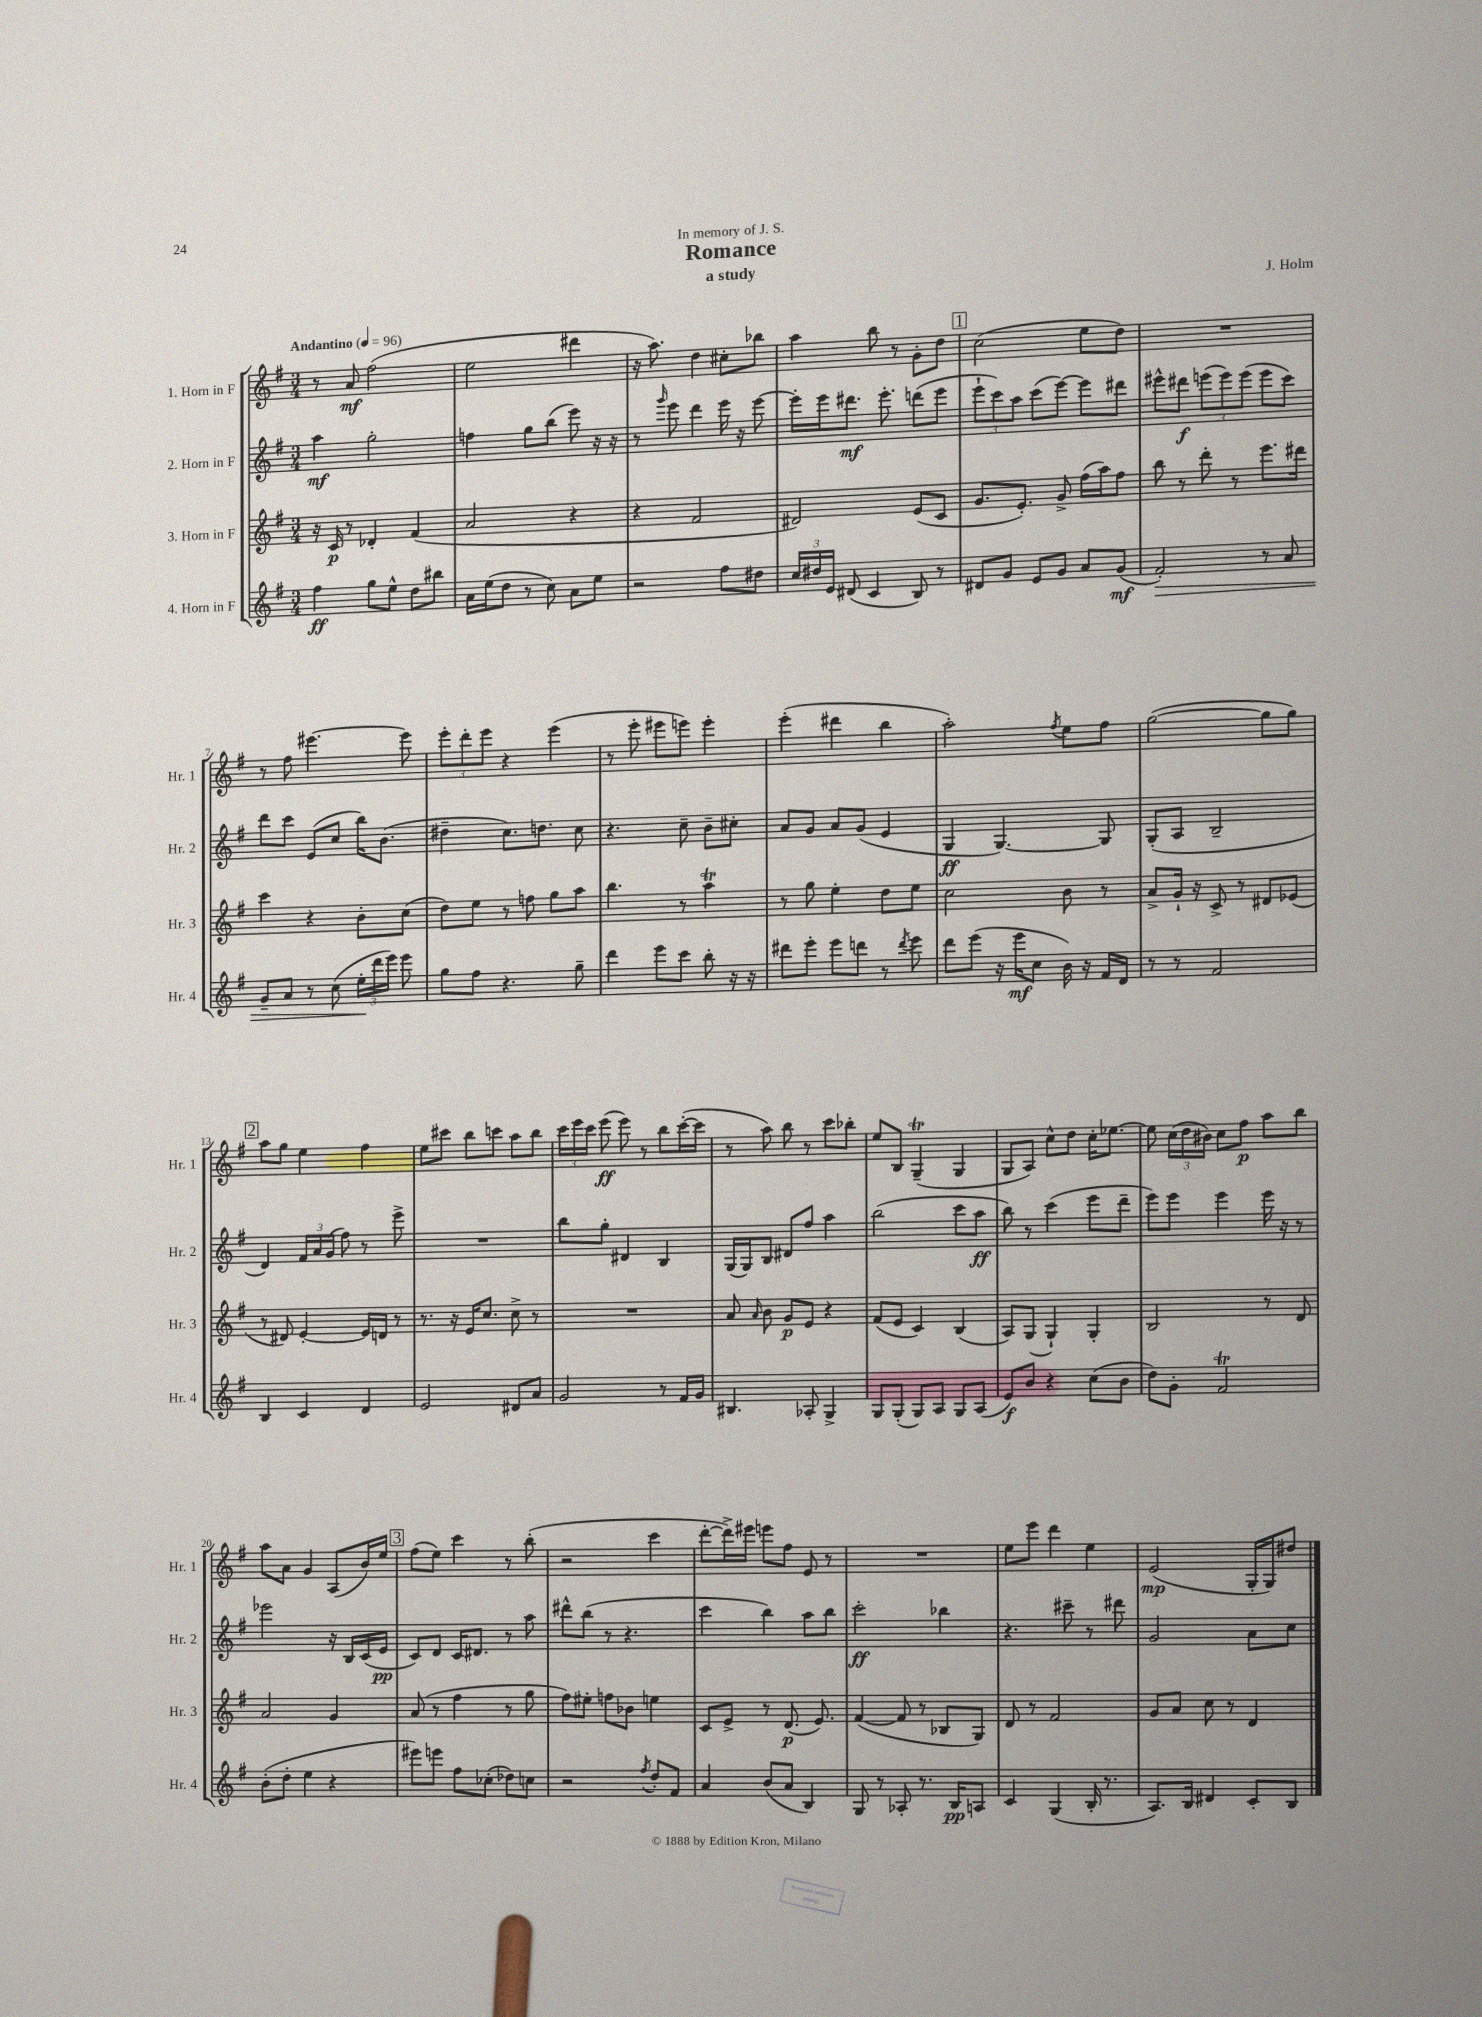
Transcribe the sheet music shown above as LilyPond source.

\header { title = "Romance" composer = "J. Holm" subtitle = "a study" dedication = "In memory of J. S." }
<<
\new StaffGroup <<
\new Staff = "s0" \with { instrumentName = "1. Horn in F" shortInstrumentName = "Hr. 1" } {
    \clef treble \key g \major \numericTimeSignature \time 3/4 \tempo "Andantino" 4 = 96
    \autoBeamOff r8 a'8\mf fis''2( |
    e''2 dis'''4 |
    r16 a''8.) d''4 cis''8[-. bes''8] |
    a''4 b''8 r8 g'8[-. d''8] |
    \mark \markup { \box "1" } c''2( e''8[ d''8]) |
    R2. |
    r8 fis''8 eis'''4.~ eis'''8 |
    \tuplet 3/2 { e'''8[-. d'''8-. e'''8] } r4 e'''4( |
    r8 e'''8-. eis'''8[ e'''8]) e'''4-. |
    e'''4-.( dis'''4 b''4 |
    a''2-.) \acciaccatura { fis''8 } e''8[ fis''8] |
    g''2~( g''8[ g''8]) |
    \mark \markup { \box "2" } a''8[ g''8] e''4 fis''4 |
    e''8[ cis'''8] b''8[ c'''8] a''8[ b''8] |
    \tuplet 3/2 { c'''16[ e'''16 c'''16] } e'''8\ff( e'''8) r8 b''8[ c'''16~-.( c'''16] |
    r8 a''8) b''8 r8 c'''8[ bes''8]-. |
    e''8[ b8] g4--\trill( g4 |
    g8[ a8]) c''8[-^ d''8] c''16[-. ees''8.]~ |
    ees''8 \tuplet 3/2 { c''16[( d''16 bis'16]) } c''8[ fis''8]\p a''8[ b''8] |
    a''8[ a'8] g'4 a8[( b'16) e''16] |
    \mark \markup { \box "3" } fis''8[( e''8]) c'''4 r8 b''8-.( |
    r2 c'''4 |
    d'''8[~-. d'''16->) eis'''16] e'''8[ fis''8] e'8 r8 |
    R2. |
    e''8[ e'''8] d'''4 e''4 |
    e'2\mp( g16[-. g16) dis''8] \bar "|." |
}
\new Staff = "s1" \with { instrumentName = "2. Horn in F" shortInstrumentName = "Hr. 2" } {
    \clef treble \key g \major \numericTimeSignature \time 3/4
    \autoBeamOff a''4\mf g''2-. |
    f''4 g''8[ b''8]( e'''8) r16 r16 |
    r8 \grace { g'''16 } e'''8 d'''4 e'''16 r16 e'''8~ |
    e'''16[-. e'''16 dis'''8.]\mf e'''8.-. d'''8[( e'''8] |
    \mark \markup { \box "1" } \tuplet 3/2 { e'''8[-! c'''8) a''8] } c'''8[( e'''8]~) e'''8[ dis'''8] |
    eis'''8[-^ dis'''8]\f \tuplet 3/2 { e'''8[( e'''8) e'''8]( } e'''8[ c'''8]) |
    d'''8[ c'''8] e'8[( c''8] b''16[) b'8.]( |
    dis''4-- c''8.[) d''8.] c''8 |
    r4. c''8-- b'8[-- cis''8]-. |
    a'8[ g'8] a'8[ g'8]( e'4 |
    g4\ff g4.~) g8 |
    g8[-.( a8] b2-- |
    \mark \markup { \box "2" } d'4) \tuplet 3/2 { fis'16[ a'16 g'16]( } fis''8) r8 e'''8-> |
    R2. |
    b''8[ g''8]-. dis'4 b4 |
    g16[( g16) b8] dis'8[ fis''8] a''4 |
    b''2( c'''8[ a''8]\ff |
    b''8) r8 c'''4( e'''8[ d'''8]-- |
    e'''8[) e'''8] e'''4 e'''16 r16 r8 |
    ees'''2 r16 b16[ c'16( e'16]\pp |
    \mark \markup { \box "3" } c'8[) d'8] c'16[ dis'8.] r8 a''8 |
    dis'''8[-^ b''8]( r8 r4. |
    c'''4 b''4) a''8[ b''8] |
    c'''2-.\ff bes''4 |
    r4. cis'''8-- r8 dis'''8 |
    g'2 a'8[ c''8] \bar "|." |
}
\new Staff = "s2" \with { instrumentName = "3. Horn in F" shortInstrumentName = "Hr. 3" } {
    \clef treble \key g \major \numericTimeSignature \time 3/4
    \autoBeamOff r16 c'16\p r8 des'4-. fis'4( |
    a'2 r4 |
    r4 fis'2 |
    dis'2) e'8[( c'8] |
    \mark \markup { \box "1" } g'8.[ e'8.]-.) g'8-> fis''16[( a''16) fis''8] |
    b''8 r8 d'''8-. r8 e'''8.[ dis'''16] |
    c'''4 r4 b'8[-. c''8]( |
    d''8[) e''8] r8 f''8 g''8[ a''8] |
    b''4. r8 a''4\trill |
    r8 g''8 e''4-. d''8[ e''8] |
    c''2 b'8 r8 |
    a'8[-> g'16]-! r16 c'8-> r8 dis'8[ ees'8]( |
    \mark \markup { \box "2" } r8 dis'8) e'4~-. e'16[ d'16] r8 |
    r8. r16 e'16[ c''8.] c''8-> r8 |
    R2. |
    a'8 \grace { a'16 } b'8 g'8[\p e'8] r4 |
    fis'8[( e'8] c'4) b4( |
    a8[) g8]( g4-!) g4-. |
    b2 r8 d'8 |
    a'2 g'4 |
    \mark \markup { \box "3" } a'8( r8 fis''4 r8 g''8 |
    fis''8[) eis''8]-. f''8[ bes'8] e''4 |
    c'8[ e'8]-> r8 d'8.\p( e'8.) |
    fis'4~( fis'8 r8 bes8[ g8]) |
    d'8 r8 fis'2 |
    g'8[ a'8] c''8 r8 d'4 \bar "|." |
}
\new Staff = "s3" \with { instrumentName = "4. Horn in F" shortInstrumentName = "Hr. 4" } {
    \clef treble \key g \major \numericTimeSignature \time 3/4
    \autoBeamOff fis''4\ff g''8[ e''8]-^ d''8[ bis''8] |
    a'16[ e''16( d''8] r8 c''8) a'8[ e''8] |
    r2 fis''8[ dis''8] |
    \tuplet 3/2 { c''16[ dis''16 e'16] } dis'8( c'4 b8) r8 |
    \mark \markup { \box "1" } dis'8[ g'8] e'8[ g'8] a'8[ g'8]\mf( |
    fis'2-.\>) r8 a'8 |
    g'8[-- a'8] r8 c''8( \tuplet 3/2 { e''16[-.\! d'''16 e'''16]) } e'''8 |
    g''8[ fis''8] r4. g''8-- |
    d'''4 e'''8[ c'''8] b''8-. r16 r16 |
    dis'''8[ e'''8]-. e'''8[ d'''8] r8 \acciaccatura { d'''8 } e'''8 |
    d'''8[ e'''8]( r16 e'''16[\mf c''8] b'16) r16 fis'16[ d'16] |
    r8 r8 fis'2 |
    \mark \markup { \box "2" } b4 c'4 d'4 |
    e'2 dis'8[ a'8] |
    g'2 r8 fis'16[ g'16] |
    bis4. aes8-. g4-> |
    g8[ g8]-.( g8[) a8] g8[ a8]( |
    e'8[\f) b'8] r4 c''8[( b'8] |
    d''8[) g'8]-. fis'2\trill |
    b'8[-.( d''8]-. e''4 r4 |
    \mark \markup { \box "3" } eis'''8[) e'''8] fis''8[ ces''8]-.( des''8[) c''8] |
    r2 \acciaccatura { fis''8 } d''8[-. fis'8] |
    a'4 b'8[( a'8] b4) |
    g8 r8 aes8-. r8. b16[\pp a8] |
    c'4 g4( b16-. r8. |
    a8.[) b16] dis'4 c'8[-. b8] \bar "|." |
}
>>
>>
